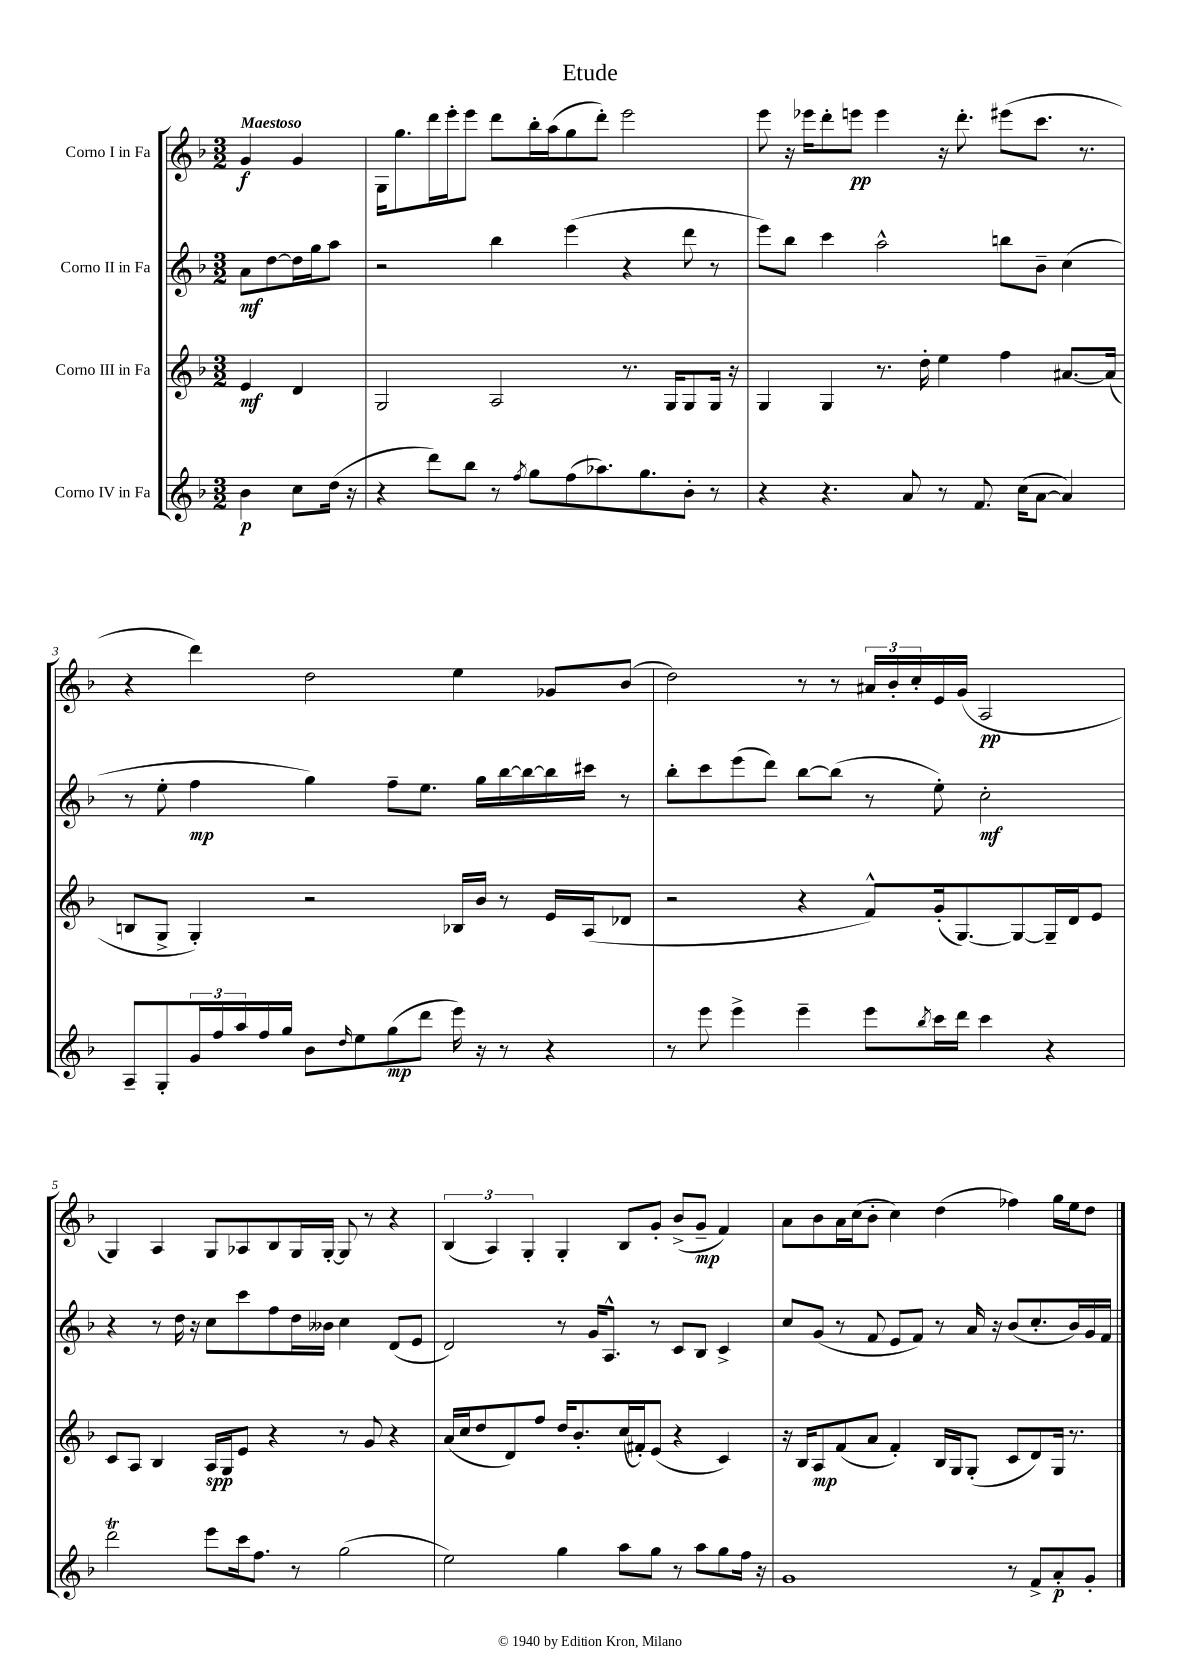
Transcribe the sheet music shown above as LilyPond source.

\header { title = "Etude" }
<<
\new StaffGroup <<
\new Staff = "s0" \with { instrumentName = "Corno I in Fa" } {
    \clef treble \key f \major \numericTimeSignature \time 3/2 \partial 2 \tempo "Maestoso"
    g'4\f g'4 |
    g16 g''8. d'''16 e'''16-. e'''8 d'''8 bes''16-. a''16( g''8 d'''8-.) e'''2 |
    e'''8 r16 ees'''16 d'''8-. e'''8\pp e'''4 r16 d'''8.-. eis'''8( c'''8. r8. |
    r4 d'''4) d''2 e''4 ges'8 bes'8( |
    d''2) r8 r8 \tuplet 3/2 { ais'16 bes'16-. c''16-. } e'16 g'16( a2\pp |
    g4) a4 g8 aes8 bes8 g16 g16~-. g8 r8 r4 |
    \tuplet 3/2 { bes4( a4) g4-. } g4-. bes8 g'8-. bes'8->( g'8--\mp f'4) |
    a'8 bes'8 a'16 c''16( bes'8-. c''4) d''4( fes''4) g''16 e''16 d''8 \bar "|." |
}
\new Staff = "s1" \with { instrumentName = "Corno II in Fa" } {
    \clef treble \key f \major \numericTimeSignature \time 3/2 \partial 2
    a'8\mf d''8~ d''16 g''16 a''8 |
    r2 bes''4 e'''4( r4 d'''8 r8 |
    e'''8) bes''8 c'''4 a''2-^ b''8 bes'8-- c''4( |
    r8 e''8-. f''4\mp g''4) f''8-- e''8. g''16 bes''16~ bes''16~ bes''16 cis'''16 r8 |
    bes''8-. c'''8 e'''8( d'''8) bes''8~ bes''8( r8 e''8-.) c''2-.\mf |
    r4 r8 d''16 r16 c''8 c'''8 f''8 d''16 beses'16 c''4 d'8( e'8 |
    d'2) r8 g'16 a8.-^ r8 c'8 bes8 c'4-> |
    c''8 g'8( r8 f'8 e'8 f'8) r8 a'16 r16 bes'8( c''8.-. bes'16) g'16 f'16 \bar "|." |
}
\new Staff = "s2" \with { instrumentName = "Corno III in Fa" } {
    \clef treble \key f \major \numericTimeSignature \time 3/2 \partial 2
    e'4\mf d'4 |
    g2 a2 r8. g16 g8 g16 r16 |
    g4 g4 r8. d''16-. e''4 f''4 ais'8.~ ais'16( |
    b8 g8-> g4-.) r2 bes16 bes'16 r8 e'16 a16( des'8 |
    r2 r4 f'8-^) g'16-.( g8.~) g8~ g16-- d'16 e'8 |
    c'8 a8 bes4 a16\spp g16 e'8 r4 r8 g'8 r4 |
    a'16( c''16 d''8 d'8) f''8 d''16 bes'8.-. c''16( fis'16-.) e'8( r4 c'4) |
    r16 bes16 a8\mp f'8( a'8 f'4-.) bes16 g16 g8-.( c'8 d'8) g16 r8. \bar "|." |
}
\new Staff = "s3" \with { instrumentName = "Corno IV in Fa" } {
    \clef treble \key f \major \numericTimeSignature \time 3/2 \partial 2
    bes'4\p c''8 d''16( r16 |
    r4 d'''8) bes''8 r8 \acciaccatura { f''8 } g''8 f''8( aes''8.) g''8. bes'8-. r8 |
    r4 r4. a'8 r8 f'8. c''16( a'8~ a'4) |
    a8-- g8-. \tuplet 3/2 { g'16 f''16 a''16 } f''16 g''16 bes'8 \grace { d''16 } e''8 g''8\mp( d'''8 e'''16) r16 r8 r4 |
    r8 e'''8 e'''4-> e'''4-- e'''8 \acciaccatura { bes''8 } c'''16 d'''16 c'''4 r4 |
    d'''2\trill e'''8 c'''16 f''8. r8 g''2( |
    e''2) g''4 a''8 g''8 r8 a''8 g''8 f''16 r16 |
    g'1 r8 f'8-> a'8-.\p g'8-. \bar "|." |
}
>>
>>
